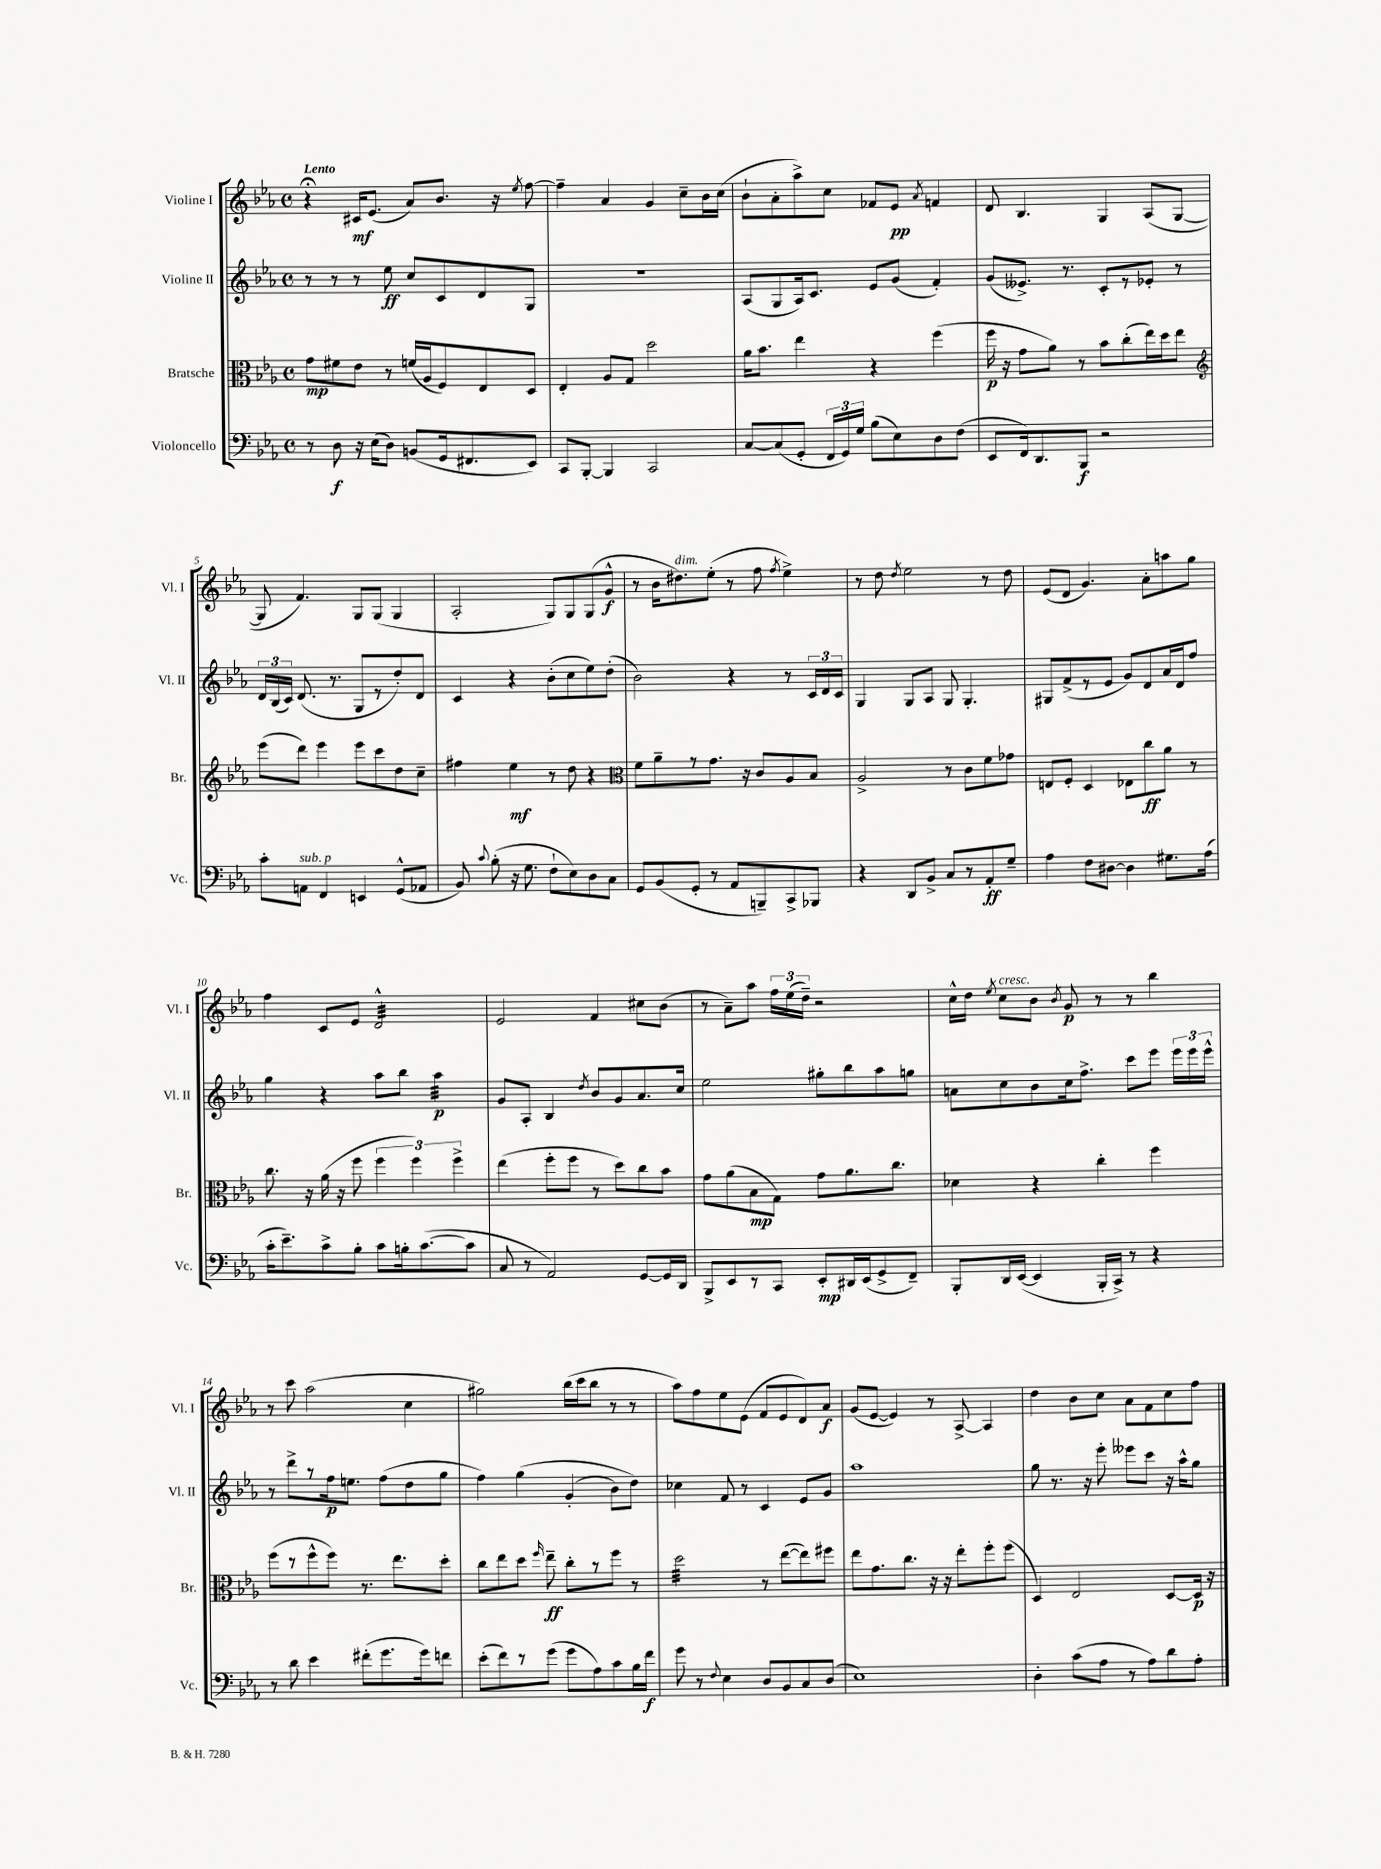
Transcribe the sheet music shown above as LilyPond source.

<<
\new StaffGroup <<
\new Staff = "s0" \with { instrumentName = "Violine I" shortInstrumentName = "Vl. I" } {
    \clef treble \key ees \major \defaultTimeSignature \time 4/4 \tempo "Lento"
    \autoBeamOff r4\fermata cis'16[\mf ees'8.]( aes'8[) bes'8.] r16 \acciaccatura { ees''8 } f''8~ |
    f''4-- aes'4 g'4 c''8[-- bes'16 c''16]( |
    bes'8[-! aes'8-. aes''8->) c''8] fes'8[ ees'8]\pp \acciaccatura { aes'8 } f'4 |
    d'8 bes4. g4 aes8[( g8]~ |
    g8 f'4.) g8[ g8]( g4 |
    aes2-. g8[) g8 g8( g'8]-^\f |
    r8 bes'16[ dis''8.^\markup { \italic "dim." }) ees''8]-.( r8 f''8 \acciaccatura { f''8 } ees''4->) |
    r8 d''8 \acciaccatura { d''8 } ees''2 r8 d''8 |
    ees'8[( d'8] g'4.) aes'8[-. a''8 g''8] |
    f''4 c'8[ ees'8] d'2:32-^ |
    ees'2 f'4 cis''8[ bes'8]( |
    r8 aes'8[--) aes''8] \tuplet 3/2 { f''16[ ees''16( d''16]--) } r2 |
    c''16[-^ d''16] \acciaccatura { ees''8 } c''8[^\markup { \italic "cresc." } bes'8] \acciaccatura { bes'8 } g'8\p r8 r8 bes''4 |
    r8 c'''8 aes''2( c''4 |
    gis''2) bes''16[( c'''16 bes''8] r8 r8 |
    aes''8[) f''8 ees''8 ees'8]( f'8[ ees'8 d'8) aes'8]\f |
    g'8[( ees'8]~ ees'4) r8 aes8~-> aes4 |
    d''4 bes'8[ c''8] aes'8[ f'8 c''8 f''8] \bar "|." |
}
\new Staff = "s1" \with { instrumentName = "Violine II" shortInstrumentName = "Vl. II" } {
    \clef treble \key ees \major \defaultTimeSignature \time 4/4
    \autoBeamOff r8 r8 r8 ees''8\ff c''8[ c'8 d'8 g8] |
    R1 |
    aes8[( g8 aes16) c'8.] ees'8[ g'8]( f'4-.) |
    g'8[( eeses'8.]->) r8. c'8[-. r8 ees'8]-. r8 |
    \tuplet 3/2 { d'16[ bes16( c'16]) } d'8.( r8. g8[ r8 d''8-.) d'8] |
    c'4 r4 bes'8[-.( c''8 ees''8) d''8]-.( |
    bes'2) r4 r8 \tuplet 3/2 { c'16[ d'16 c'16] } |
    g4 g8[ aes8] g8 g4.-. |
    gis8[ f'8->( r8 ees'8] g'8[) d'8 aes'16 d'16 f''8] |
    g''4 r4 aes''8[ bes''8] aes''4:32\p |
    g'8[ aes8]-. bes4 \acciaccatura { d''8 } bes'8[ g'8 aes'8. c''16] |
    ees''2 gis''8[-. bes''8 aes''8 g''8] |
    a'8[ c''8 bes'8 c''16 f''8.]-> c'''8[ ees'''8] \tuplet 3/2 { ees'''16[ ees'''16 ees'''16]-^ } |
    r8 d'''8[-> r8 f''16\p e''8.] f''8[( d''8 g''8] |
    f''4) g''4\( g'4-.( bes'8[) d''8]\) |
    ces''4 f'8 r8 c'4 ees'8[ g'8] |
    aes''1 |
    g''8 r8. r16 ees'''8-. eeses'''8[ c'''8] r16 aes''16[-^ g''8] \bar "|." |
}
\new Staff = "s2" \with { instrumentName = "Bratsche" shortInstrumentName = "Br." } {
    \clef alto \key ees \major \defaultTimeSignature \time 4/4
    \autoBeamOff g'8[\mp fis'8 ees'8] r8 f'16[( aes16 f8) ees8 d8] |
    ees4-. aes8[ g8] d''2 |
    aes'16[ bes'8.] ees''4 r4 f''4( |
    f''16\p r16 g'8[ aes'8]) r8 bes'8[ c''8-.( ees''16) d''16 ees''8] |
    \clef treble ees'''8[( d'''8]) ees'''4 ees'''8[ c'''8 d''8 c''8]-- |
    fis''4 ees''4\mf r8 d''8 r4 |
    \clef alto f'8[ aes'8-- r8 g'8.] r16 c'8[ aes8 bes8] |
    aes2-> r8 c'8[ f'8 ges'8] |
    e8[ f8]-. d4 ees8[ c''8\ff aes'8] r8 |
    c''8. r16 aes'16( r16 f''8 \tuplet 3/2 { f''4 f''4) f''4-> } |
    ees''4( f''8[-. f''8] r8 d''8[) c''8 bes'8] |
    g'8[ aes'8( bes8\mp g8]) g'8[ aes'8. c''8.] |
    des'4 r4 c''4-. f''4 |
    f''8[( r8 f''8-^ f''8]) r8. ees''8.[ d''8]-. |
    c''8[ ees''8 d''8] \grace { f''16 } ees''8--\ff c''8[-. r8 f''8] r8 |
    d''2:32 r8 ees''8[~( ees''8) fis''8] |
    ees''8[ g'8. c''8.] r16 r16 ees''8[-. f''8-. f''8]( |
    d4) ees2 d8[~ d16]\p r16 \bar "|." |
}
\new Staff = "s3" \with { instrumentName = "Violoncello" shortInstrumentName = "Vc." } {
    \clef bass \key ees \major \defaultTimeSignature \time 4/4
    \autoBeamOff r8 d8\f r16 ees16[( d8]) b,8[( g,16 fis,8. ees,8]) |
    c,8[ bes,,8]~-. bes,,4 c,2 |
    c8[~ c8( g,8]-. \tuplet 3/2 { f,16[ g,16) g16] } bes8[( ees8) d8 f8]( |
    ees,8[ f,16) d,8. bes,,8]\f r2 |
    c'8[-. a,8]^\markup { \italic "sub. p" } f,4 e,4 g,8[-^( aes,8] |
    bes,8) \appoggiatura { c'8 } bes8-.( r16 g8. f8[-! ees8) d8 c8] |
    g,8[ bes,8( g,8]-. r8 aes,8[ b,,8--) c,8-> bes,,8] |
    r4 d,8[ bes,8]-> c8[ r8 aes,8-.\ff g8]-- |
    aes4 f8[ dis8]~ dis4 gis8.[ aes16]( |
    c'16[-. ees'8.--) c'8-> bes8]-. c'8[ b16-. c'8.~( c'8] |
    c8 r8 aes,2) g,8[~ g,16 d,16] |
    bes,,8[-> ees,8 r8 c,8] ees,8[-.\mp dis,16 ees,16( g,8-> f,8]--) |
    bes,,8[-. d,16 ees,16]~( ees,4 bes,,16[-. c,16]->) r8 r4 |
    r8 d'8 ees'4 fis'8[-.( g'8. g'16) f'8] |
    ees'8[-.( f'8) r8 g'8]( g'8[ aes8) c'8 bes16 f'16]\f |
    g'8 r8 \appoggiatura { f8 } ees4 d8[ bes,8 c8 d8]( |
    ees1) |
    d4-. c'8[( aes8] r8 aes8[) d'8 aes8]-. \bar "|." |
}
>>
>>
